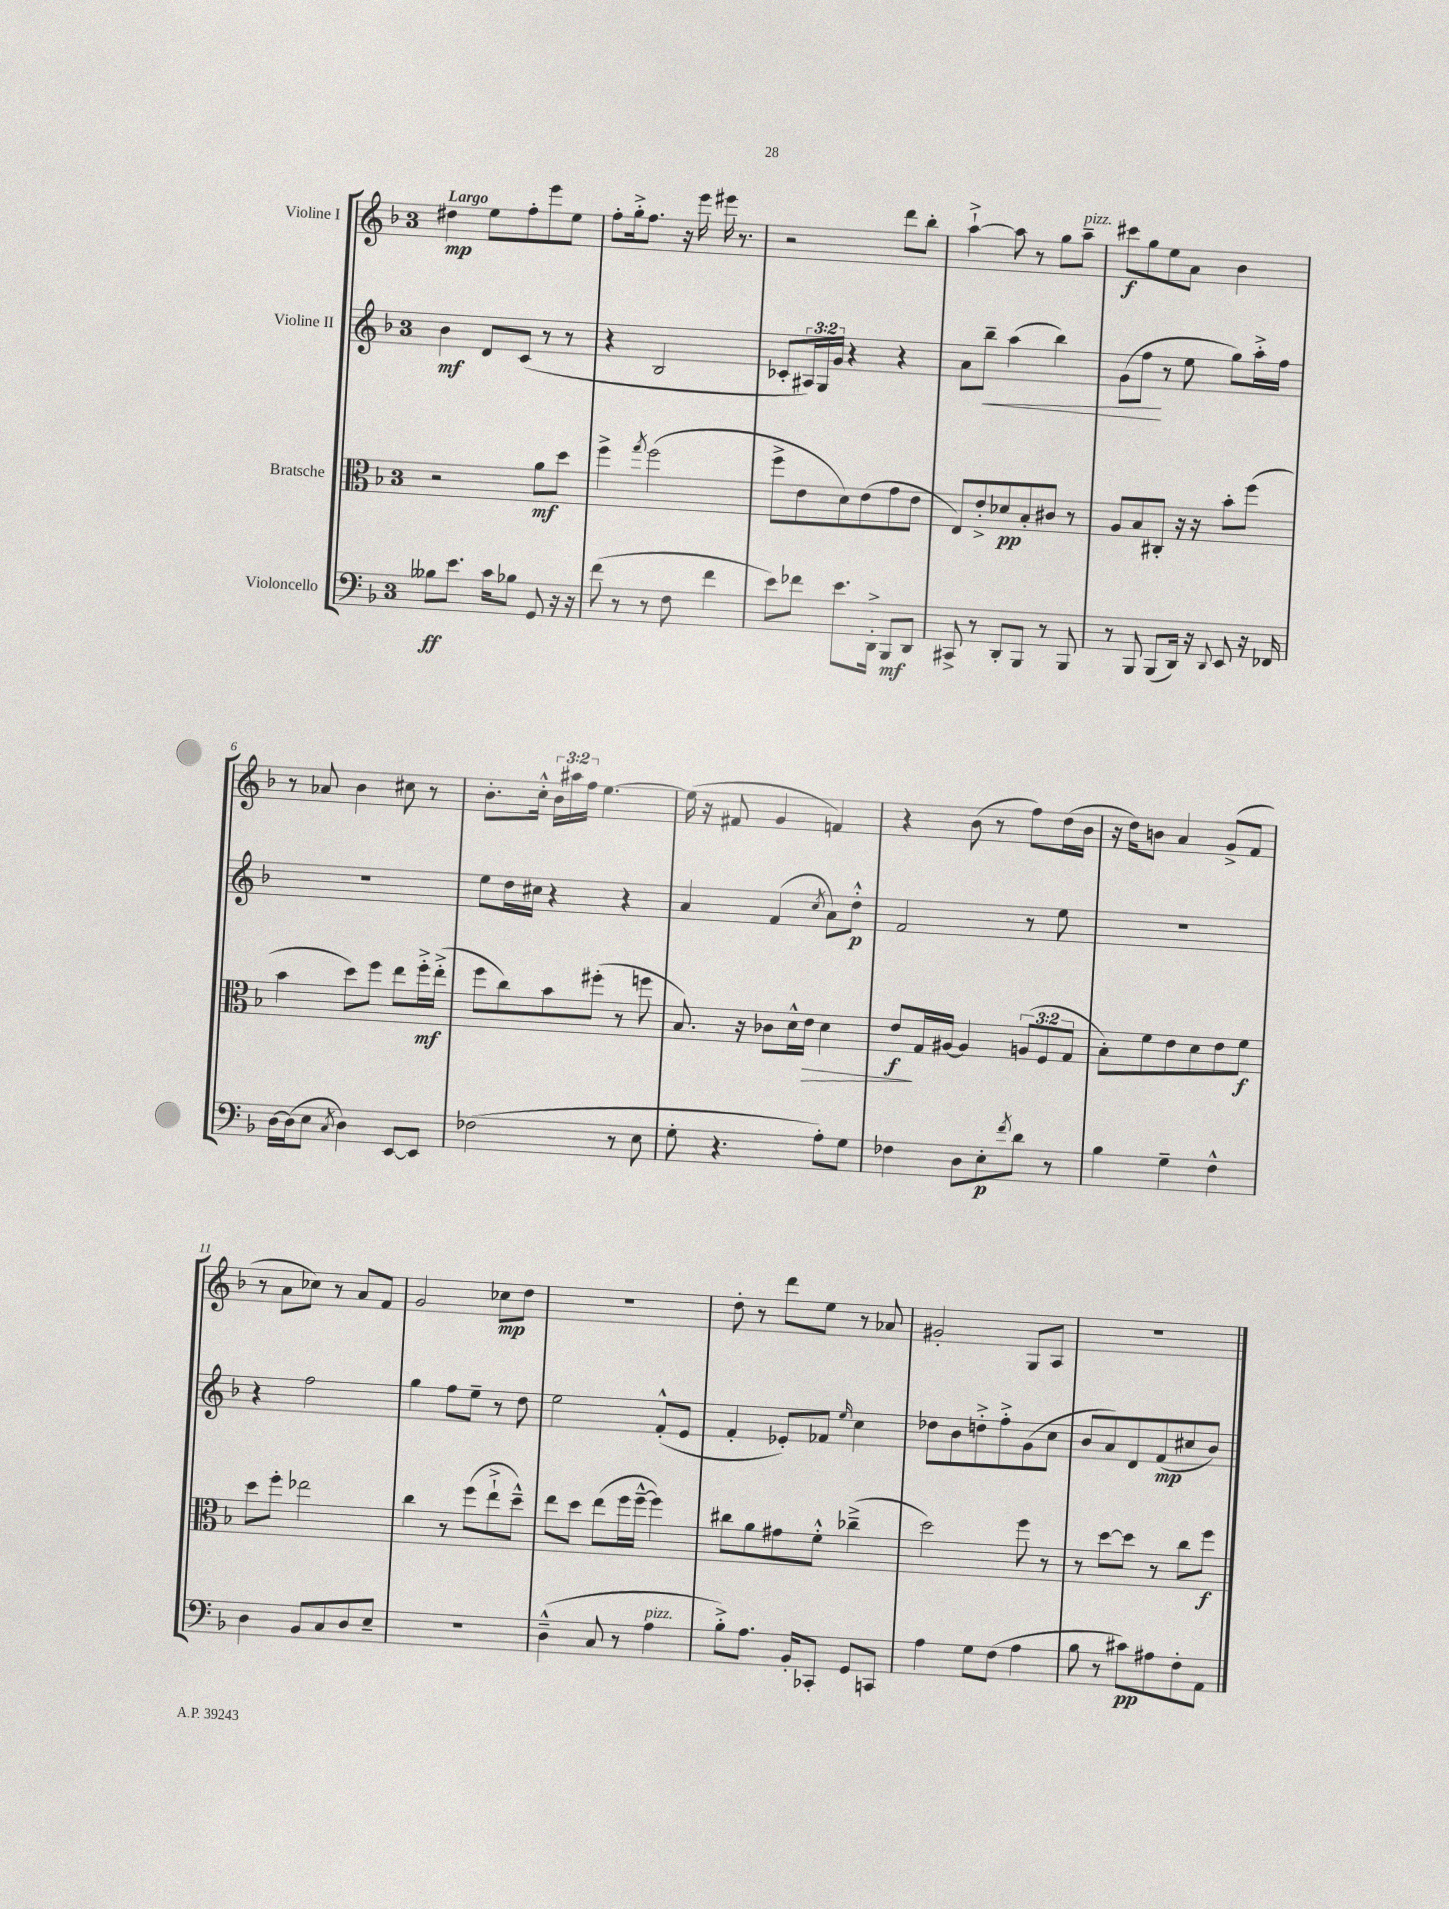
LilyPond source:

<<
\new StaffGroup <<
\new Staff = "s0" \with { instrumentName = "Violine I" } {
    \clef treble \key f \major \once \override Staff.TimeSignature.style = #'single-digit \time 3/4 \override Staff.TupletNumber.text = #tuplet-number::calc-fraction-text \tempo "Largo"
    dis''4\mp e''8 f''8-. e'''8 e''8 |
    f''8-. g''16-.-> f''8. r16 e'''16 eis'''16 r8. |
    r2 d'''8 bes''8-. |
    a''4~-!-> a''8 r8 g''8 a''8--^\markup { \italic "pizz." } |
    cis'''8\f g''8 e''8 a'8 bes'4 |
    r8 aes'8 bes'4 cis''8 r8 |
    bes'8.-. c''16-.-^ \tuplet 3/2 { bes'16 ais''16 f''16 } e''4.~ |
    e''16( r16 fis'8 g'4 f'4) |
    r4 bes'8( r8 f''8) d''16( bes'16 |
    r16 d''16) b'8 a'4 g'8->( f'8 |
    r8 a'8 ces''8) r8 a'8 f'8 |
    g'2 ces''8\mp d''8 |
    R2. |
    d''8-. r8 d'''8 e''8 r8 aes'8 |
    gis'2-. g8 a8 |
    R2. \bar "|." |
}
\new Staff = "s1" \with { instrumentName = "Violine II" } {
    \clef treble \key f \major \once \override Staff.TimeSignature.style = #'single-digit \time 3/4 \override Staff.TupletNumber.text = #tuplet-number::calc-fraction-text
    bes'4\mf d'8 c'8( r8 r8 |
    r4 bes2 |
    ces'8-. \tuplet 3/2 { ais16) g16 g'16 } r4 r4 |
    a'8 bes''8--\< a''4( bes''4) |
    g'8( f''8\! r8 e''8 g''8) a''16-.-> f''16 |
    R2. |
    e''8 d''16 cis''16 r4 r4 |
    a'4 f'4( \acciaccatura { c''8 } a'8) d''8-.-^\p |
    f'2 r8 e''8 |
    R2. |
    r4 f''2 |
    g''4 f''8 e''8-- r8 d''8 |
    e''2 f'8-.-^( e'8 |
    f'4-. ees'8-.) fes'8 \grace { e''16 } c''4 |
    des''8 bes'8 d''8-.-> f''8-.-> g'8( c''8 |
    bes'8 a'8) d'8 f'8\mp( cis''8 bes'8) \bar "|." |
}
\new Staff = "s2" \with { instrumentName = "Bratsche" } {
    \clef alto \key f \major \once \override Staff.TimeSignature.style = #'single-digit \time 3/4 \override Staff.TupletNumber.text = #tuplet-number::calc-fraction-text
    r2 a'8\mf d''8 |
    f''4-> \acciaccatura { g''8 } f''2( |
    f''8-> e'8 d'8) e'8( g'8 e'8 |
    e8) e'8-.-> des'8\pp bes8-. cis'8 r8 |
    a8 bes8 cis8-. r16 r16 bes'8-. f''8( |
    bes'4 d''8) f''8 e''8 f''16-.->\mf e''16-.->( |
    f''8 c''8) bes'8 fis''8-.( r8 f''8 |
    bes8.) r16 ces'8 d'16-^ e'16\> d'4 |
    e'8\f\! g16 ais16~ ais4 \tuplet 3/2 { a8( f8 g8 } |
    bes8-.) f'8 e'8 d'8 e'8 f'8\f |
    d''8 f''8-. ees''2 |
    c''4 r8 f''8( e''8-!-> d''8---^) |
    e''8 d''8 e''8( f''16 f''16~---^ f''4) |
    cis''8 a'8 gis'8 f'8-.-^ ces''4--->( |
    d''2) f''8 r8 |
    r8 d''8~ d''8 r8 c''8 f''8\f \bar "|." |
}
\new Staff = "s3" \with { instrumentName = "Violoncello" } {
    \clef bass \key f \major \once \override Staff.TimeSignature.style = #'single-digit \time 3/4
    beses8\ff e'8. c'16 bes8 g,8 r16 r16 |
    f'8( r8 r8 f8 f'4 |
    e'8) fes'8 e'8. d,16-.-> bes,,8\mf d,8 |
    cis,8-> r8 d,8-. bes,,8 r8 bes,,8 |
    r8 bes,,8 bes,,8( d,16) r16 \appoggiatura { d,8 } e,8 r16 fes,16 |
    d16~ d16( e8 \acciaccatura { c8 } d4) e,8~ e,8 |
    fes2( r8 e8 |
    g8-. r4. a8-.) g8 |
    fes4 d8 e8-.\p \acciaccatura { f'8 } d'8 r8 |
    bes4 g4-- f4-^ |
    d4 bes,8 c8 d8 e8-- |
    R2. |
    d4---^( c8 r8 a4^\markup { \italic "pizz." } |
    bes8-.->) a8. bes,16-. ces,8-. g,8 c,8 |
    a4 g8 f8( a4 |
    bes8 r8 cis'8\pp) ais8 f8-. a,8 \bar "|." |
}
>>
>>
